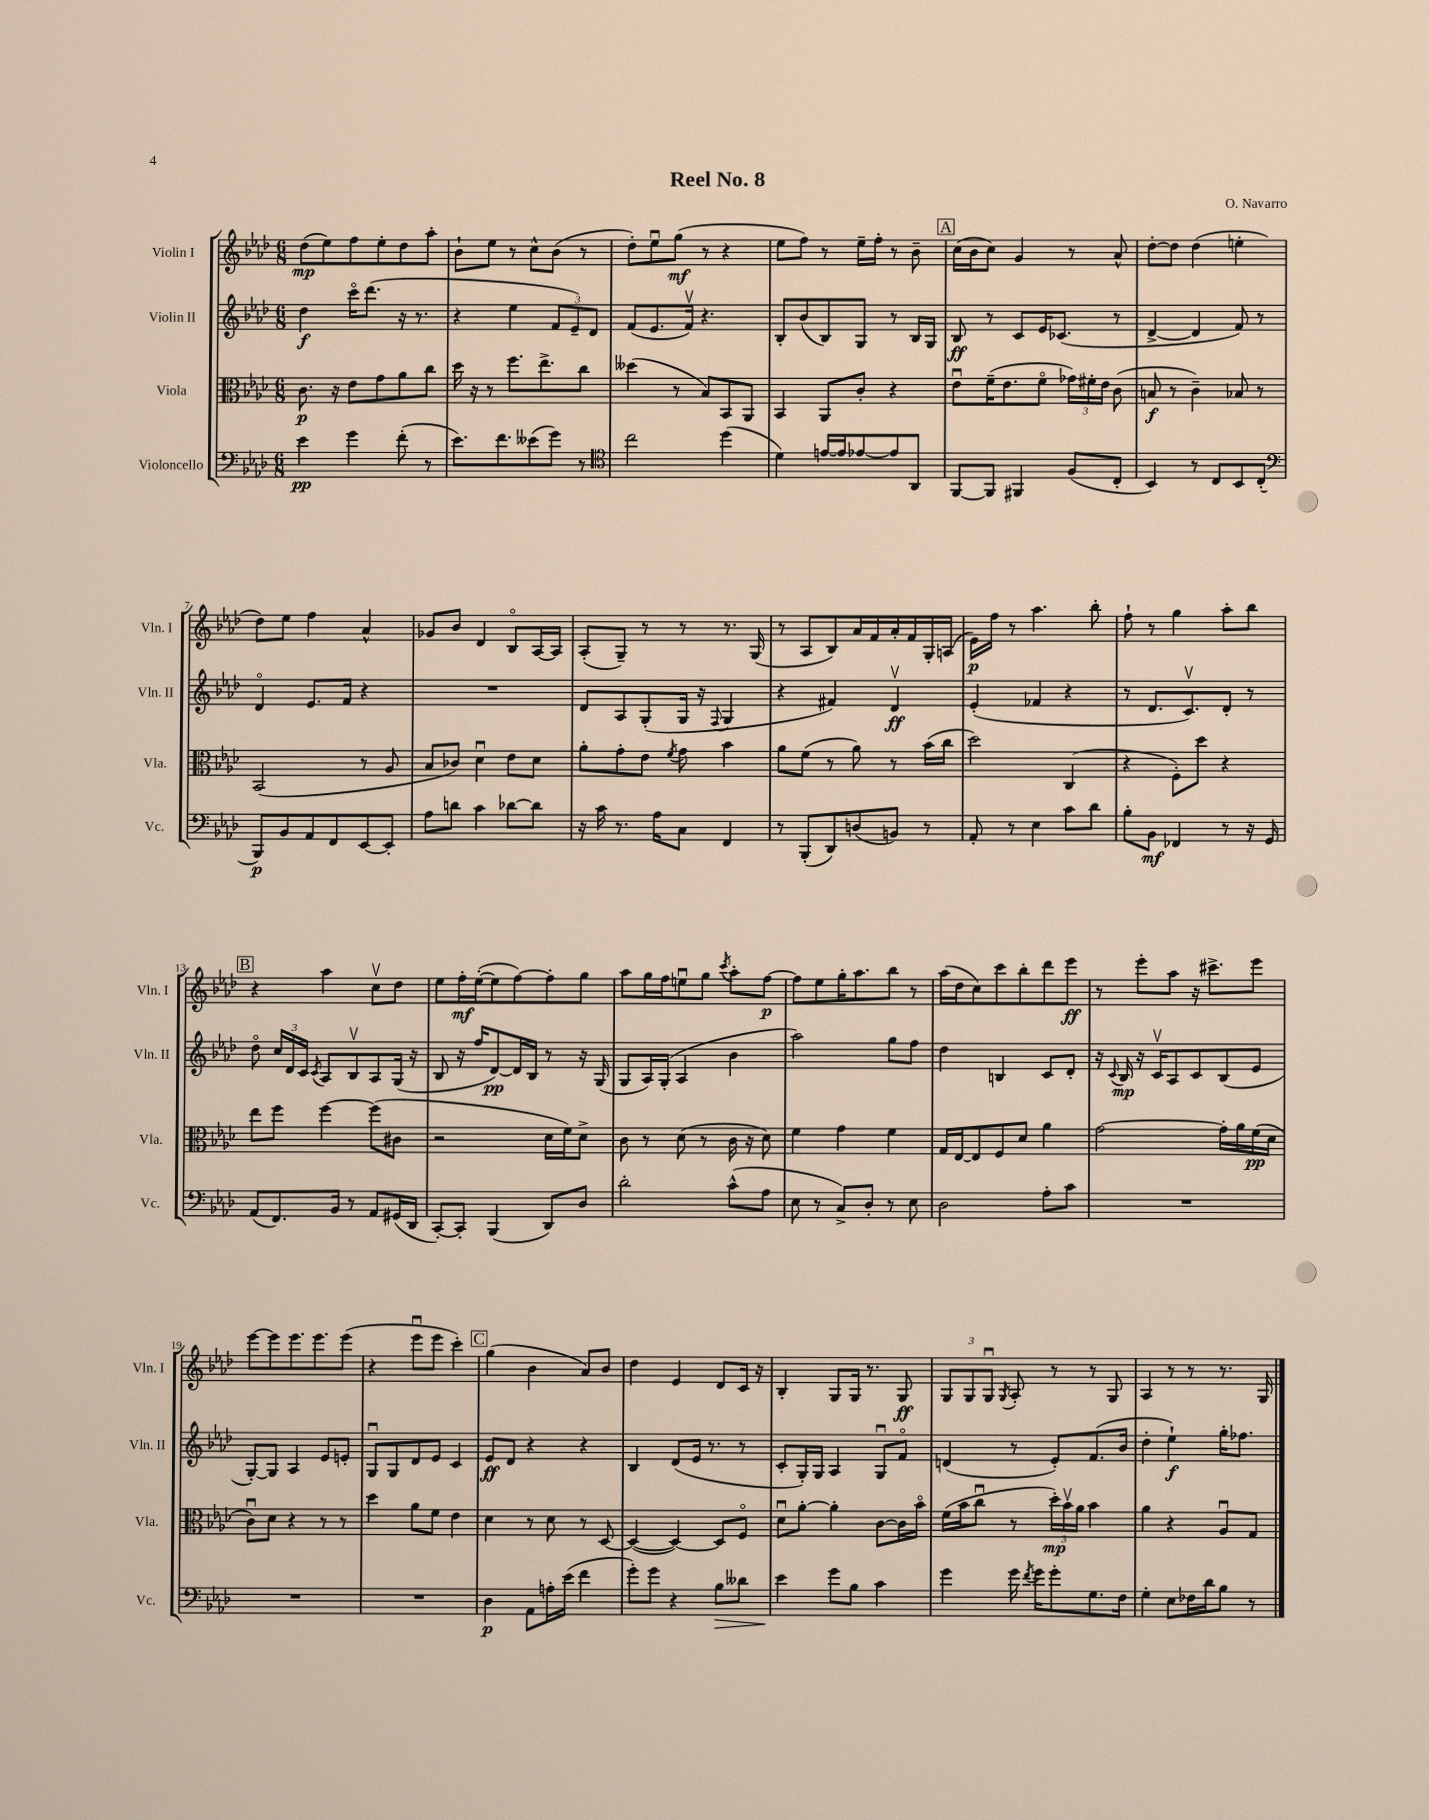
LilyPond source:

\header { title = "Reel No. 8" composer = "O. Navarro" }
<<
\new StaffGroup <<
\new Staff = "s0" \with { instrumentName = "Violin I" shortInstrumentName = "Vln. I" } {
    \clef treble \key aes \major \numericTimeSignature \time 6/8
    \autoBeamOff des''8[\mp( ees''8) f''8 ees''8-. des''8 aes''8]-. |
    bes'8[-! ees''8] r8 c''8[-^ bes'8]( r8 |
    des''8[-.) ees''8\downbow g''8]\mf( r8 r4 |
    ees''8[ f''8]) r8 ees''16[-- f''16]-. r8 bes'8-- |
    \mark \markup { \box "A" } c''16[( bes'16 c''8]) g'4 r8 aes'8-^ |
    des''8[~-. des''8] des''4( e''4-. |
    des''8[) ees''8] f''4 aes'4-^ |
    ges'8[ bes'8] des'4 bes8[\flageolet aes16~ aes16] |
    aes8[-.( g8]--) r8 r8 r8. g16( |
    r8 aes8[ bes8) aes'16 f'16 aes'16-. f'16 g16-. a16]( |
    ees'16[\p) f''16] r8 aes''4. bes''8-. |
    f''8-! r8 g''4 aes''8[-. bes''8] |
    \mark \markup { \box "B" } r4 aes''4 c''8[\upbow des''8] |
    ees''8[ f''16-.\mf ees''16~-.( ees''8 f''8~) f''8-. g''8] |
    aes''8[ g''16 f''16 e''8\downbow g''8] \acciaccatura { c'''8 } aes''8[-. f''8]~\p |
    f''8[ ees''8 g''16-. aes''8. bes''8] r8 |
    aes''16[( des''16 c''8) c'''8 bes''8-. des'''8 ees'''8]\ff |
    r8 ees'''8[-. aes''8] r16 cis'''8.[-> ees'''8] |
    ees'''8[~ ees'''8 ees'''8. ees'''8. ees'''8]( |
    r4 ees'''8[\downbow ees'''8] c'''4-.) |
    \mark \markup { \box "C" } g''4( bes'4 aes'8[) bes'8] |
    des''4 ees'4 des'8[ c'16] r16 |
    bes4-. g8[ g16] r8. g8\ff |
    \tuplet 3/2 { g8[ g8 g8]\downbow } \acciaccatura { g8 } aes8-. r8 r8 g8 |
    aes4 r8 r8 r8. g16 \bar "|." |
}
\new Staff = "s1" \with { instrumentName = "Violin II" shortInstrumentName = "Vln. II" } {
    \clef treble \key aes \major \numericTimeSignature \time 6/8
    \autoBeamOff des''4\f c'''16[\flageolet des'''8.]( r16 r8. |
    r4 ees''4 \tuplet 3/2 { f'8[ ees'8--) des'8] } |
    f'8[( ees'8. f'16]\upbow) r4. |
    bes8[-. bes'8( bes8) g8] r8 bes16[ g16] |
    \mark \markup { \box "A" } bes8\ff r8 c'8[ ees'16 ces'8.]( r8 |
    des'4~-> des'4 f'8) r8 |
    des'4\flageolet ees'8.[ f'16] r4 |
    R2. |
    des'8[ aes8 g8-.( g16] r16 \appoggiatura { f8 } g4 |
    r4 fis'4) des'4\upbow\ff |
    ees'4-.( fes'4 r4 |
    r8 des'8.[ c'8.\upbow) des'8]-. r8 |
    \mark \markup { \box "B" } des''8\flageolet \tuplet 3/2 { c''16[ des'16 c'16] } \acciaccatura { c'8 } aes8[ bes8\upbow aes8 g16]( r16 |
    bes8 r16 f''16[ des'8~\pp) des'16 bes16] r8 r16 g16( |
    g8[ aes16) g16]-.( aes4 bes'4 |
    aes''2) g''8[ f''8] |
    des''4 b4 c'8[ des'8]-. |
    r16 \appoggiatura { c'8 } bes16\mp r16 c'16[\upbow aes8 c'8 bes8( ees'8] |
    g8[~-.) g8] aes4 ees'8[ e'8]-. |
    g8[\downbow g8 des'8 ees'8] c'4 |
    \mark \markup { \box "C" } ees'8[\ff des'8] r4 r4 |
    bes4 des'8[( ees'16] r8. r8 |
    c'8[-. g16-.) g16] aes4 g8[\downbow f'8]\flageolet |
    d'4( r8 ees'8[-.) f'8.( bes'16] |
    des''4-. ees''4-!\f) g''16[-. fes''8.] \bar "|." |
}
\new Staff = "s2" \with { instrumentName = "Viola" shortInstrumentName = "Vla." } {
    \clef alto \key aes \major \numericTimeSignature \time 6/8
    \autoBeamOff c'8.\p r16 ees'8[ g'8 aes'8 c''8] |
    des''16 r16 r8 f''8.[ ees''8.-> c''8] |
    deses''4( r8 bes8[) bes,8 aes,8] |
    bes,4 aes,8[ c'8]-. r4 |
    \mark \markup { \box "A" } ees'8[\downbow f'16--( ees'8. f'8]\flageolet \tuplet 3/2 { ges'16[) fis'16-. ees'16] } c'8( |
    b8\f r8 c'4--) bes8 r8 |
    bes,2( r8 aes8 |
    bes8[ ces'8]) des'4\downbow ees'8[ des'8] |
    aes'8[-. g'8-. ees'8] \acciaccatura { f'8 } g'8 bes'4 |
    aes'8[ f'8]( r8 aes'8) r8 bes'16[( c''16] |
    des''2) c4( |
    r4 f8[-.) des''8] r4 |
    \mark \markup { \box "B" } ees''8[ f''8] f''4~ f''8[( cis'8] |
    r2 des'16[ f'16) des'8]-> |
    c'8 r8 des'8( r8 c'16 r16 des'8) |
    f'4 g'4 f'4 |
    g16[ ees16~ ees8 f8 des'8] aes'4 |
    g'2~ g'16[-. aes'16 f'16\pp( des'16] |
    c'8[\downbow) des'8] r4 r8 r8 |
    des''4 aes'8[ f'8] ees'4 |
    \mark \markup { \box "C" } des'4 r8 des'8 r8 des8~ |
    des4~( des4~) des8[ f8]\flageolet |
    des'8[\downbow aes'8]~-. aes'4-. c'8[~ c'16 bes'16]\flageolet |
    f'16[( bes'16 c''8]\downbow r8 \tuplet 3/2 { des''16[-.\mp) bes'16\upbow aes'16] } bes'4 |
    aes'4 r4 aes8[\downbow g8] \bar "|." |
}
\new Staff = "s3" \with { instrumentName = "Violoncello" shortInstrumentName = "Vc." } {
    \clef bass \key aes \major \numericTimeSignature \time 6/8
    \autoBeamOff ees'4\pp g'4 f'8-.( r8 |
    ees'8.[) f'8. eeses'8( g'8]) r8 |
    \clef tenor c''2 des''4( |
    des'4) e'16[~ e'16 ees'8~ ees'8 aes,8] |
    \mark \markup { \box "A" } f,8[~ f,8] fis,4 f8[( c8]-. |
    bes,4) r8 c8[ bes,8 c8]-.( |
    \clef bass bes,,8[\p) bes,8 aes,8 f,8 ees,8~ ees,8]-. |
    aes8[ d'8] c'4 des'8[~ des'8] |
    r16 c'16 r8. aes16[ c8] f,4 |
    r8 bes,,8[-.( des,8) d8( b,8]) r8 |
    aes,8-. r8 ees4 c'8[ des'8] |
    bes8[-. bes,8]\mf fes,4 r8 r16 g,16 |
    \mark \markup { \box "B" } aes,8[( f,8.) bes,16] r8 aes,8[ gis,16( des,16] |
    c,8[~-.) c,8]-. bes,,4( des,8[) des8] |
    des'2-. c'8[-^( aes8] |
    ees8 r8 c8[->) des8]-. r8 ees8 |
    des2 aes8[-. c'8] |
    R2. |
    R2. |
    R2. |
    \mark \markup { \box "C" } des4\p aes,8[ a16-. ees'16]( f'4 |
    g'8[-.) g'8] r4 bes8[\> deses'8] |
    ees'4\! g'8[ bes8] c'4 |
    g'4 g'16 \acciaccatura { f'8 } g'16[ g'8-. g8. f16] |
    g4-. ees8[ fes16 des'16 bes8] r8 \bar "|." |
}
>>
>>
